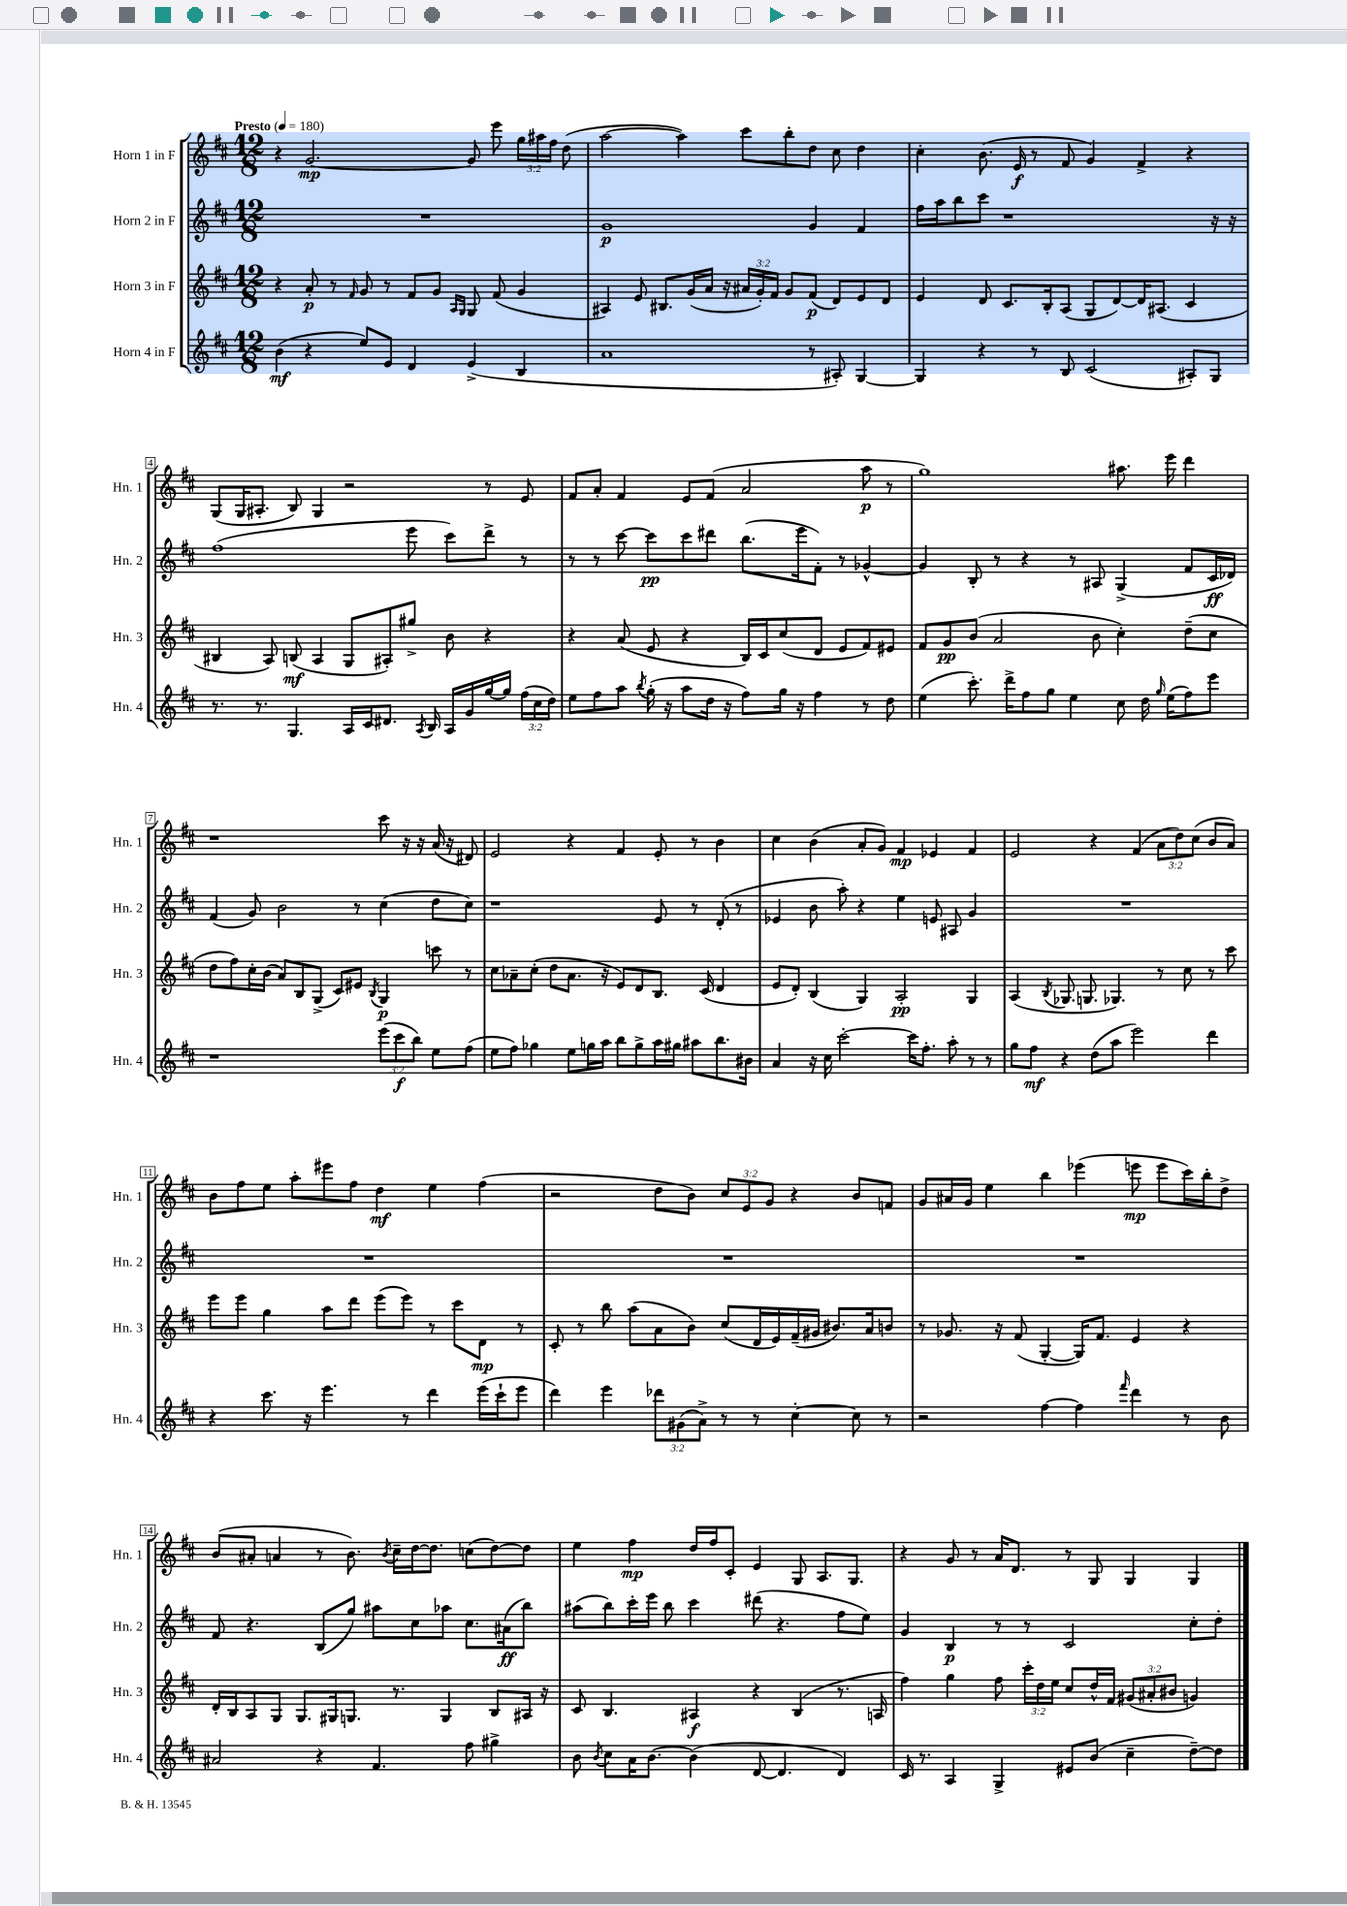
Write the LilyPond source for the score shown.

<<
\new StaffGroup <<
\new Staff = "s0" \with { instrumentName = "Horn 1 in F" shortInstrumentName = "Hn. 1" } {
    \clef treble \key d \major \numericTimeSignature \time 12/8 \override Staff.TupletNumber.text = #tuplet-number::calc-fraction-text \tempo "Presto" 4 = 180
    \autoBeamOff r4 g'2.~\mp g'8 e'''8 \tuplet 3/2 { g''16[ ais''16 fis''16] } d''8( |
    a''2~ a''4) cis'''8[ b''8-. d''8] cis''8 d''4 |
    cis''4-. b'8.( e'16\f r8 fis'8 g'4) fis'4-> r4 |
    g8[( g16 ais8.]-. b8) g4 r2 r8 e'8 |
    fis'8[ a'8]-. fis'4 e'8[ fis'8]( a'2 a''8\p r8 |
    g''1) ais''8. e'''16 d'''4 |
    r1 cis'''8 r16 r16 a'16( r16 dis'8) |
    e'2 r4 fis'4 e'8-. r8 b'4 |
    cis''4 b'4( a'8[-. g'8]) fis'4\mp ees'4 fis'4 |
    e'2 r4 fis'4( \tuplet 3/2 { a'8[ d''8) cis''8]( } b'8[ a'8]) |
    b'8[ fis''8 e''8] a''8[-. eis'''8 fis''8] d''4\mf e''4 fis''4( |
    r2 d''8[ b'8]) \tuplet 3/2 { cis''8[ e'8 g'8] } r4 b'8[ f'8] |
    g'8[ ais'16 g'16] e''4 b''4 ees'''4( e'''8\mp e'''8[ cis'''16) b''16-. d''8]-> |
    b'8[( ais'8]-. a'4 r8 b'8.) \acciaccatura { b'8 } cis''16[-- d''16~ d''8.] c''8[( d''8~) d''8] |
    e''4 fis''4\mp d''16[ fis''16 cis'8]-. e'4 g8 a8.[ g8.] |
    r4 g'8 r8 a'16[ d'8.] r8 g8 g4 g4 \bar "|." |
}
\new Staff = "s1" \with { instrumentName = "Horn 2 in F" shortInstrumentName = "Hn. 2" } {
    \clef treble \key d \major \numericTimeSignature \time 12/8
    \autoBeamOff R1. |
    g'1\p g'4 fis'4 |
    fis''16[ a''16 b''8 cis'''8] r1 r16 r16 |
    fis''1( e'''8 cis'''8[) d'''8]-> r8 |
    r8 r8 cis'''8~ cis'''8[\pp cis'''8 dis'''8] b''8.[( e'''16 fis'8]-.) r8 ges'4~-^ |
    ges'4 b8-. r8 r4 r8 ais8 g4->( fis'8[ cis'16\ff des'16]) |
    fis'4( g'8) b'2 r8 cis''4( d''8[ cis''8]) |
    r1 e'8 r8 d'8-.( r8 |
    ees'4 b'8 a''8-.) r4 e''4 e'8 ais8 g'4 |
    R1. |
    R1. |
    R1. |
    R1. |
    fis'8 r4. b8[( g''8]) ais''8[ cis''8 aes''8] cis''8.[ ais'16\ff( b''8]) |
    ais''8[( b''8) cis'''16-. e'''16] b''8 cis'''4 dis'''8( r4. fis''8[ e''8]) |
    g'4 b4\p r8 r8 cis'2 cis''8[-. d''8]-. \bar "|." |
}
\new Staff = "s2" \with { instrumentName = "Horn 3 in F" shortInstrumentName = "Hn. 3" } {
    \clef treble \key d \major \numericTimeSignature \time 12/8 \override Staff.TupletNumber.text = #tuplet-number::calc-fraction-text
    \autoBeamOff r4 a'8-.\p r8 \grace { fis'16 } g'8 r8 fis'8[ g'8] \grace { a16[ g16] } g8 fis'8( g'4 |
    ais4) e'8 bis8.[ g'16( a'16] r16 \tuplet 3/2 { ais'16[ g'16-.) fis'16] } g'8[ fis'8]\p( d'8[) e'8 d'8] |
    e'4 d'8 cis'8.[ b16-. a8]( g8[ d'8~) d'16 ais8.]( cis'4 |
    bis4 a8) b8\mf( a4 g8[ ais8-.) gis''8]-> b'8 r4 |
    r4 a'8( e'8 r4 b16[) cis'16 cis''8( d'8] e'8[ fis'8) eis'8] |
    fis'8[ g'8\pp b'8]( a'2 b'8 cis''4-.) d''8[--( cis''8] |
    d''8[ fis''8) cis''16-. b'16]( a'8[) b8 g8]->( cis'8[) eis'8] \acciaccatura { b8 } g4\p c'''8 r8 |
    cis''8[ aes'8-- cis''8]-.( d''8[ aes'8.] r16 e'8[) d'8 b8.] cis'16( d'4 |
    e'8[ d'8]-.) b4( g4) a2-.\pp g4 |
    a4( \acciaccatura { b8 } ges8. g8. ges4.) r8 cis''8 r8 cis'''8 |
    e'''8[ e'''8] g''4 a''8[ d'''8] e'''8[( e'''8]) r8 cis'''8[ d'8]\mp r8 |
    cis'8-. r8 b''8 a''8[( a'8 b'8]) cis''8[( d'16 e'16) fis'16--( gis'16] bis'8.[) a'16 b'8] |
    r8 ges'8. r16 fis'8( g4~-. g16[) fis'8.] e'4 r4 |
    d'16[-. b16 a8 g8] g8.[ gis16 g8.] r8. g4 b8[ ais16] r16 |
    cis'8 b4. ais4\f r4 b4( r8. a16 |
    fis''4) g''4 fis''8 \tuplet 3/2 { cis'''16[-. d''16 e''16] } cis''8[ d''16-^ fis'16] \tuplet 3/2 { gis'8[( ais'8-. bis'8] } g'4) \bar "|." |
}
\new Staff = "s3" \with { instrumentName = "Horn 4 in F" shortInstrumentName = "Hn. 4" } {
    \clef treble \key d \major \numericTimeSignature \time 12/8 \override Staff.TupletNumber.text = #tuplet-number::calc-fraction-text
    \autoBeamOff b'4\mf( r4 e''8[) e'8] d'4 e'4->( b4 |
    a'1 r8 ais8-.) g4~ |
    g4 r4 r8 b8 cis'2( ais8[-.) g8] |
    r8. r8. g4. a16[ cis'16 dis'8.] \acciaccatura { a8 } b16 a16[ g'16 g''16~ g''16] \tuplet 3/2 { fis''16[( cis''16 d''16]) } |
    e''8[ fis''8 a''8] \acciaccatura { b''8 } g''16-.( r16 a''8[ d''16] r16 fis''8[) g''16] r16 fis''4 r8 d''8 |
    e''4( cis'''8.-.) d'''16[-> fis''8 g''8] e''4 cis''8 d''16 \grace { g''16 } e''16[( fis''8) e'''8] |
    r1 \tuplet 3/2 { e'''8[( cis'''8\f b''8]) } e''8[ fis''8]( |
    e''8[ fis''8]) ges''4 e''8[ g''16 a''16] b''8[ g''8-> a''16 gis''16] ais''8[ b''8. bis'16] |
    a'4 r16 cis''16 cis'''2~-. cis'''16[ fis''8.]-. a''8-. r8 r8 |
    g''8[ fis''8]\mf r4 d''8[( a''8] e'''2) d'''4 |
    r4 cis'''8. r16 e'''4. r8 d'''4 e'''16[( cis'''16-! e'''8] |
    d'''4) e'''4 \tuplet 3/2 { des'''8[ gis'8( a'8]->) } r8 r8 cis''4~-. cis''8 r8 |
    r2 fis''4~ fis''4 \grace { fis'''16 } d'''4 r8 b'8 |
    ais'2 r4 fis'4. fis''8 gis''4-> |
    b'8 \acciaccatura { b'8 } cis''8[ a'16 b'8.]~ b'4( d'8~ d'4. d'4) |
    cis'16 r8. a4 g4-> eis'8[ b'8]( cis''4-- d''8[~--) d''8] \bar "|." |
}
>>
>>
\layout { \context { \Score \override BarNumber.stencil = #(make-stencil-boxer 0.1 0.3 ly:text-interface::print) } }
